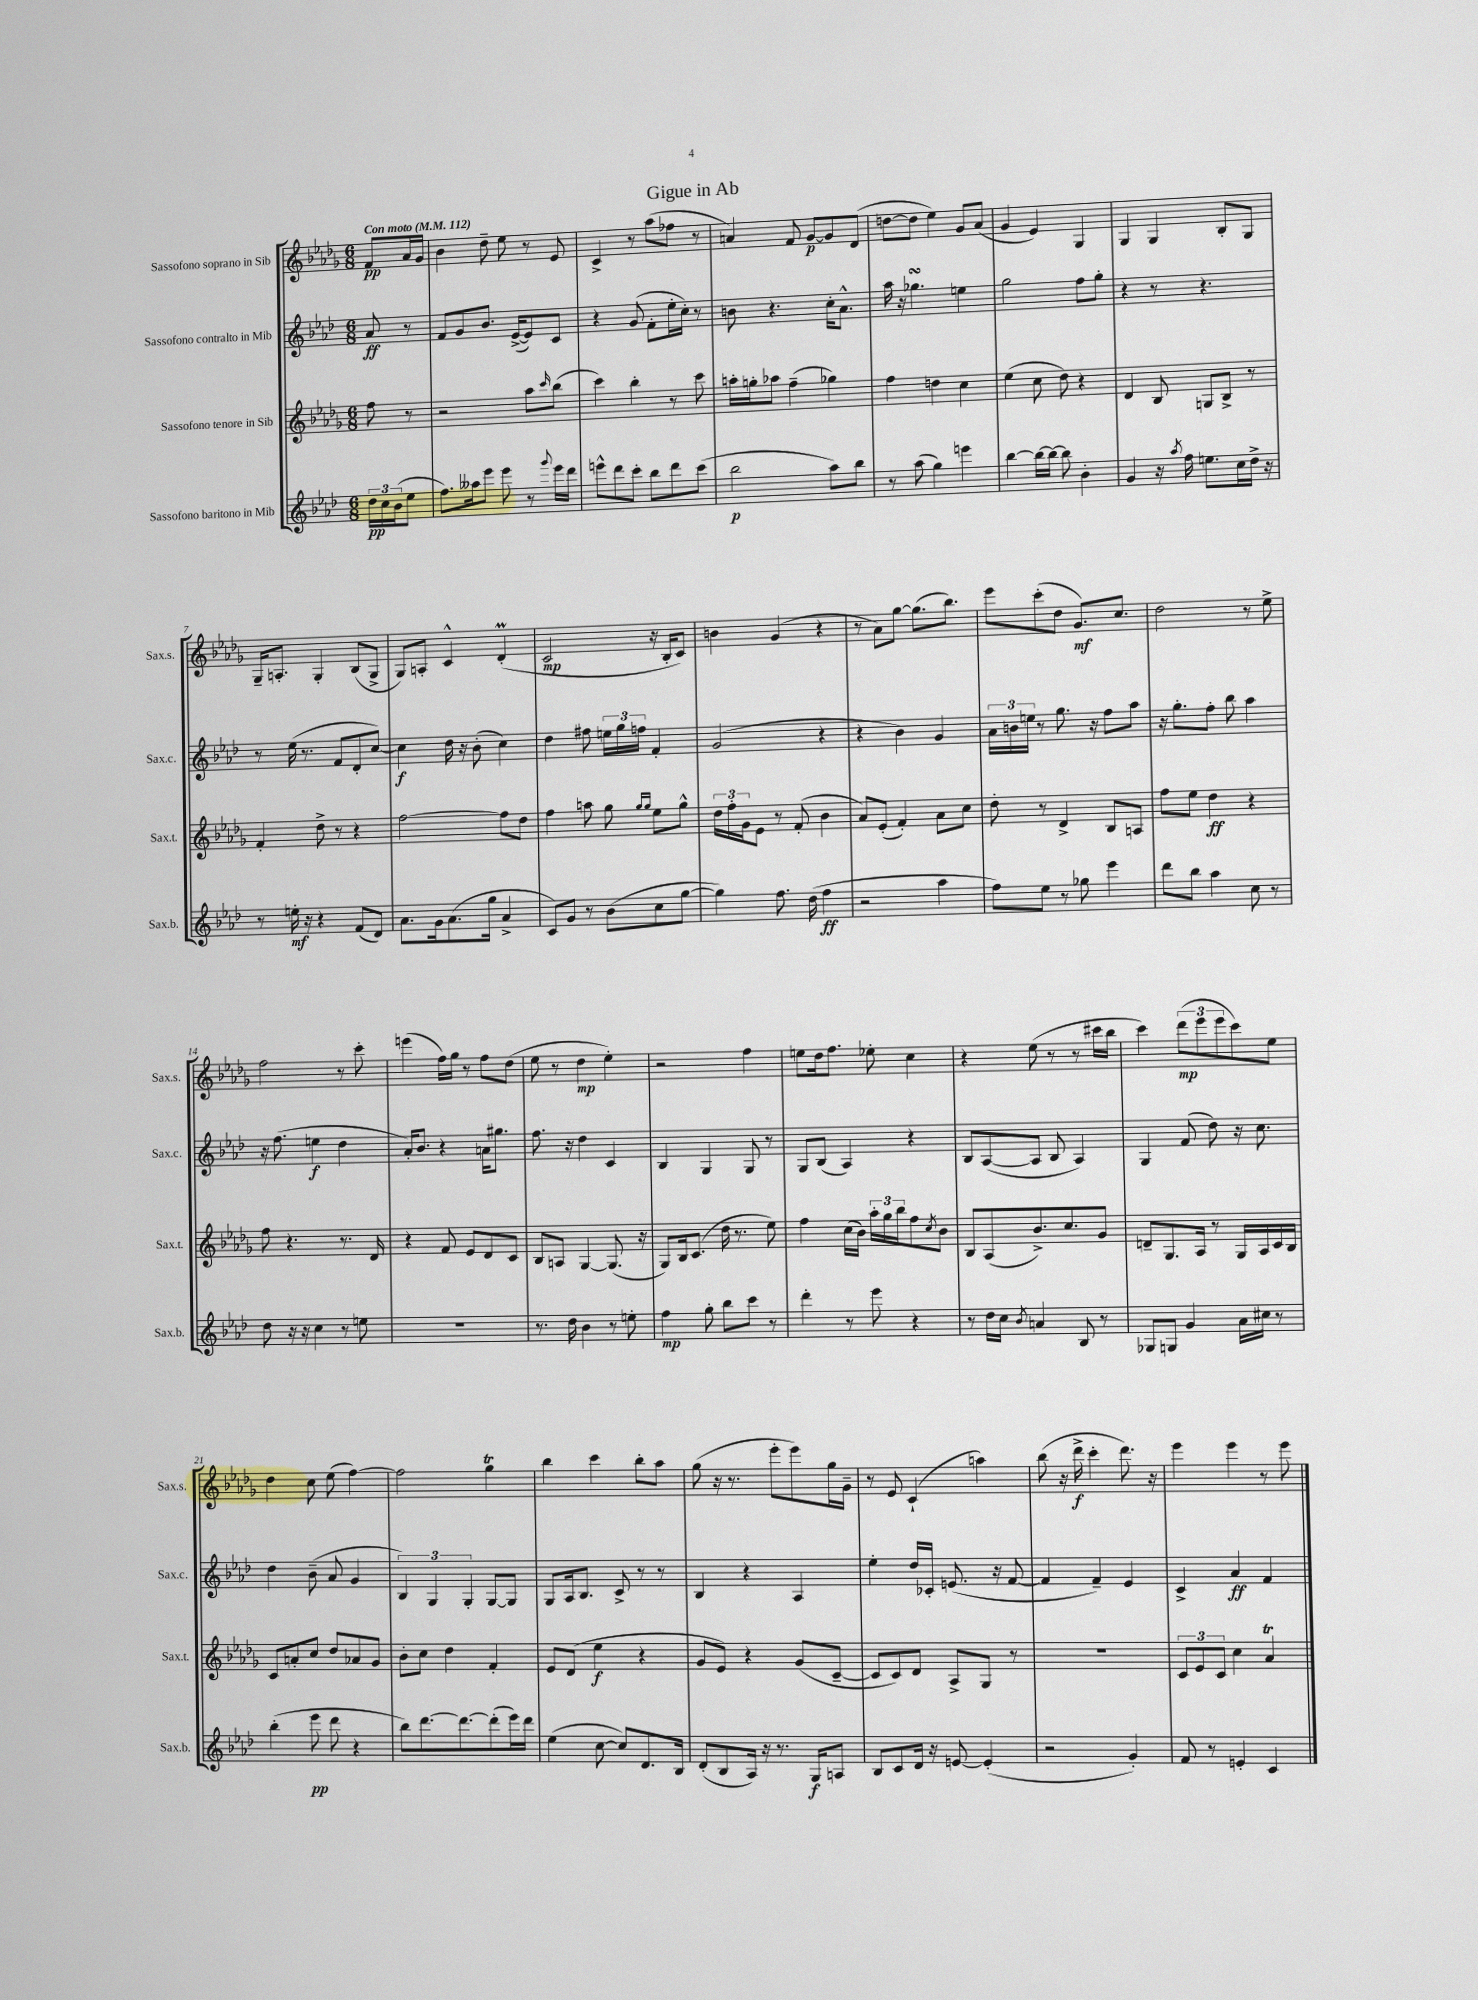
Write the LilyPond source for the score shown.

\header { title = "Gigue in Ab" }
<<
\new StaffGroup <<
\new Staff = "s0" \with { instrumentName = "Sassofono soprano in Sib" shortInstrumentName = "Sax.s." } {
    \clef treble \key des \major \numericTimeSignature \time 6/8 \partial 4 \tempo "Con moto" 4 = 112
    f'8\pp aes'16 ges'16 |
    bes'4 des''8-- ees''8 r8 ees'8 |
    c'4-> r8 aes''8( fes''8 r8 |
    a'4) f'8 ges'8~\p ges'8 des'8( |
    d''8~ d''8 ees''4) ges'8 aes'8( |
    ges'4 ees'4) ges4 |
    ges4 ges4 bes8-. ges8 |
    ges16-- a8.-. ges4-. bes8( ges8-> |
    ges8) a8-. c'4-^ des'4-.\prall( |
    c'2\mp r16 bes16-. c'8) |
    b'4 ges'4( r4 |
    r8 aes'8) ges''8~ ges''8.( bes''8.) |
    ees'''8 c'''8-.( des''8 ges'8.\mf) c''8. |
    des''2 r8 ees''8-> |
    f''2 r8 c'''8-. |
    e'''4( f''16) ges''16 r8 f''8 des''8( |
    ees''8 r8 des''4\mp ees''4-.) |
    r2 f''4 |
    e''8 des''16 f''8. ees''8-. c''4 |
    r4 ees''8( r8 r8 cis'''16 bes''16 |
    c'''4) \tuplet 3/2 { des'''8\mp( ees'''8 ees'''8 } c'''8) ees''8 |
    des''4 c''8 ees''8( f''4~) |
    f''2 ges''4\trill |
    bes''4 c'''4 bes''8-. aes''8 |
    ges''8( r16 r8. ees'''8-. ees'''8) ges''16 ges'16-- |
    r8 ees'8 c'4-!( a''4) |
    bes''8( r16 des'''16->\f c'''4-. des'''8.) r16 |
    ees'''4 ees'''4 r8 ees'''8 \bar "|." |
}
\new Staff = "s1" \with { instrumentName = "Sassofono contralto in Mib" shortInstrumentName = "Sax.c." } {
    \clef treble \key aes \major \numericTimeSignature \time 6/8 \partial 4
    aes'8\ff r8 |
    f'8 g'8 bes'8. ees'16~->( ees'8) c'8 |
    r4 g'8( f'8-. ees''16-. c''16-.) r8 |
    b'8 r4. c''16-. aes'8.-^ |
    aes''16 r16 ges''4.\turn e''4 |
    g''2 f''8 g''8-. |
    r4 r8 r4. |
    r8 ees''16( r8. f'8 des'8-. c''8~) |
    c''4\f des''16 r16 bes'8-.( c''4) |
    des''4 fis''8 \tuplet 3/2 { e''16 g''16 f''16 } f'4-. |
    g'2( r4 |
    r4 bes'4) g'4 |
    \tuplet 3/2 { aes'16 b'16 e''16 } r8 g''8. r16 f''8 aes''8 |
    r16 g''8.-. f''8-. bes''8 aes''4 |
    r16 f''8.( e''4\f des''4 |
    aes'16-.) bes'8. r4 a'16 gis''8. |
    f''8. r16 des''4 c'4 |
    bes4 g4 g8 r8 |
    g8 bes8( aes4) r4 |
    bes8 aes8~( aes8 bes8 aes4) |
    g4 f'8( des''8) r16 c''8. |
    des''4 bes'8--( aes'8 g'4 |
    \tuplet 3/2 { bes4) g4 g4-. } g8~ g8 |
    g8 aes16 bes8. c'8-> r8 r8 |
    bes4 r4 aes4 |
    ees''4-. des''16 ces'16-. e'8.( r16 f'8~ |
    f'4 f'4--) ees'4 |
    c'4-> aes'4\ff f'4 \bar "|." |
}
\new Staff = "s2" \with { instrumentName = "Sassofono tenore in Sib" shortInstrumentName = "Sax.t." } {
    \clef treble \key des \major \numericTimeSignature \time 6/8 \partial 4
    f''8 r8 |
    r2 aes''8 \grace { c'''16 } bes''8( |
    c'''4) bes''4-. r8 c'''8 |
    a''16-. g''16-. aes''8 f''4--( ges''4) |
    f''4 d''4 c''4 |
    ees''4( c''8 des''8) r4 |
    des'4 bes8 g8 bes8-> r8 |
    f'4-. des''8-> r8 r4 |
    f''2~ f''8 des''8 |
    f''4 a''8 ges''8 \grace { ges''16 ges''16 } ees''8 ges''8-^ |
    \tuplet 3/2 { des''16 f''16-. ges'16 } ees'8 r8 f'8-.( bes'4 |
    aes'8) ees'8-.( f'4-.) aes'8 c''8 |
    des''8-. r8 des'4-> bes8 a8 |
    f''8 ees''8 des''4\ff r4 |
    f''8 r4. r8. des'16 |
    r4 f'8 ees'8 des'8 c'8 |
    bes8 a8 ges4~ ges8.( r16 |
    ges8) bes16 c'8.( des''16 r8. ees''8) |
    f''4 c''16( bes'16) \tuplet 3/2 { aes''16-. ges''16 bes''16 } f''8 \acciaccatura { c''8 } bes'8 |
    bes8 aes8( bes'8.->) c''8. ges'8 |
    d'8-- ges8. aes16 r8 ges16 aes16 c'16 bes16 |
    c'8 a'8-. c''8 des''8 aes'8 ges'8 |
    bes'8-. c''8 des''4 f'4-. |
    ees'8 des'8( ees''4\f r4 |
    ges'8 ees'8) r4 ges'8( c'8~-- |
    c'8 c'8) des'8 aes8-> ges8 r8 |
    R2. |
    \tuplet 3/2 { c'8 ees'8 c'8 } c''4 aes'4\trill \bar "|." |
}
\new Staff = "s3" \with { instrumentName = "Sassofono baritono in Mib" shortInstrumentName = "Sax.b." } {
    \clef treble \key aes \major \numericTimeSignature \time 6/8 \partial 4
    \tuplet 3/2 { des''16\pp c''16 bes'16( } ees''8 |
    f''8.) aeses''16 ees'''8 ees'''8 r8 \appoggiatura { g'''8 } ees'''16 des'''16 |
    e'''8-^ des'''8 c'''8-. bes''8 des'''8 c'''8( |
    bes''2\p aes''8) bes''8 |
    r8 aes''8( g''4) e'''4 |
    bes''4~ bes''16~ bes''16~ bes''8 bes'4-. |
    g'4 r16 \acciaccatura { aes''8 } f''16 e''8. c''16 des''16-> r16 |
    r8 e''16-.\mf r16 r4 f'8( des'8) |
    aes'8. g'16 aes'8.( g''16 aes'4-> |
    c'8) g'8 r8 bes'8( c''8 g''8~ |
    g''4) f''8. des''16( f''4\ff |
    r2 aes''4 |
    f''8) ees''8 r8 ges''8 ees'''4 |
    des'''8 bes''8 aes''4 c''8 r8 |
    des''8 r16 r16 c''4 r8 e''8 |
    R2. |
    r8. des''16 bes'4 r8 e''8-. |
    f''4\mp g''8-. bes''8 c'''8 r8 |
    des'''4-. r8 ees'''8 r4 |
    r8 des''16 c''16 \acciaccatura { bes'8 } a'4 bes8 r8 |
    ges8 g8 g'4 aes'16 cis''16 r8 |
    bes''4-.( ees'''8\pp des'''8 r4 |
    bes''8) des'''8.~ des'''8.~ des'''8-.( ees'''16) des'''16 |
    ees''4( c''8~ c''8) des'8. bes16 |
    des'8-.( bes8 aes16) r16 r8. g16\f a8 |
    bes8 c'8 des'16 r16 e'8~ e'4-.( |
    r2 g'4-.) |
    f'8 r8 e'4-. c'4 \bar "|." |
}
>>
>>
